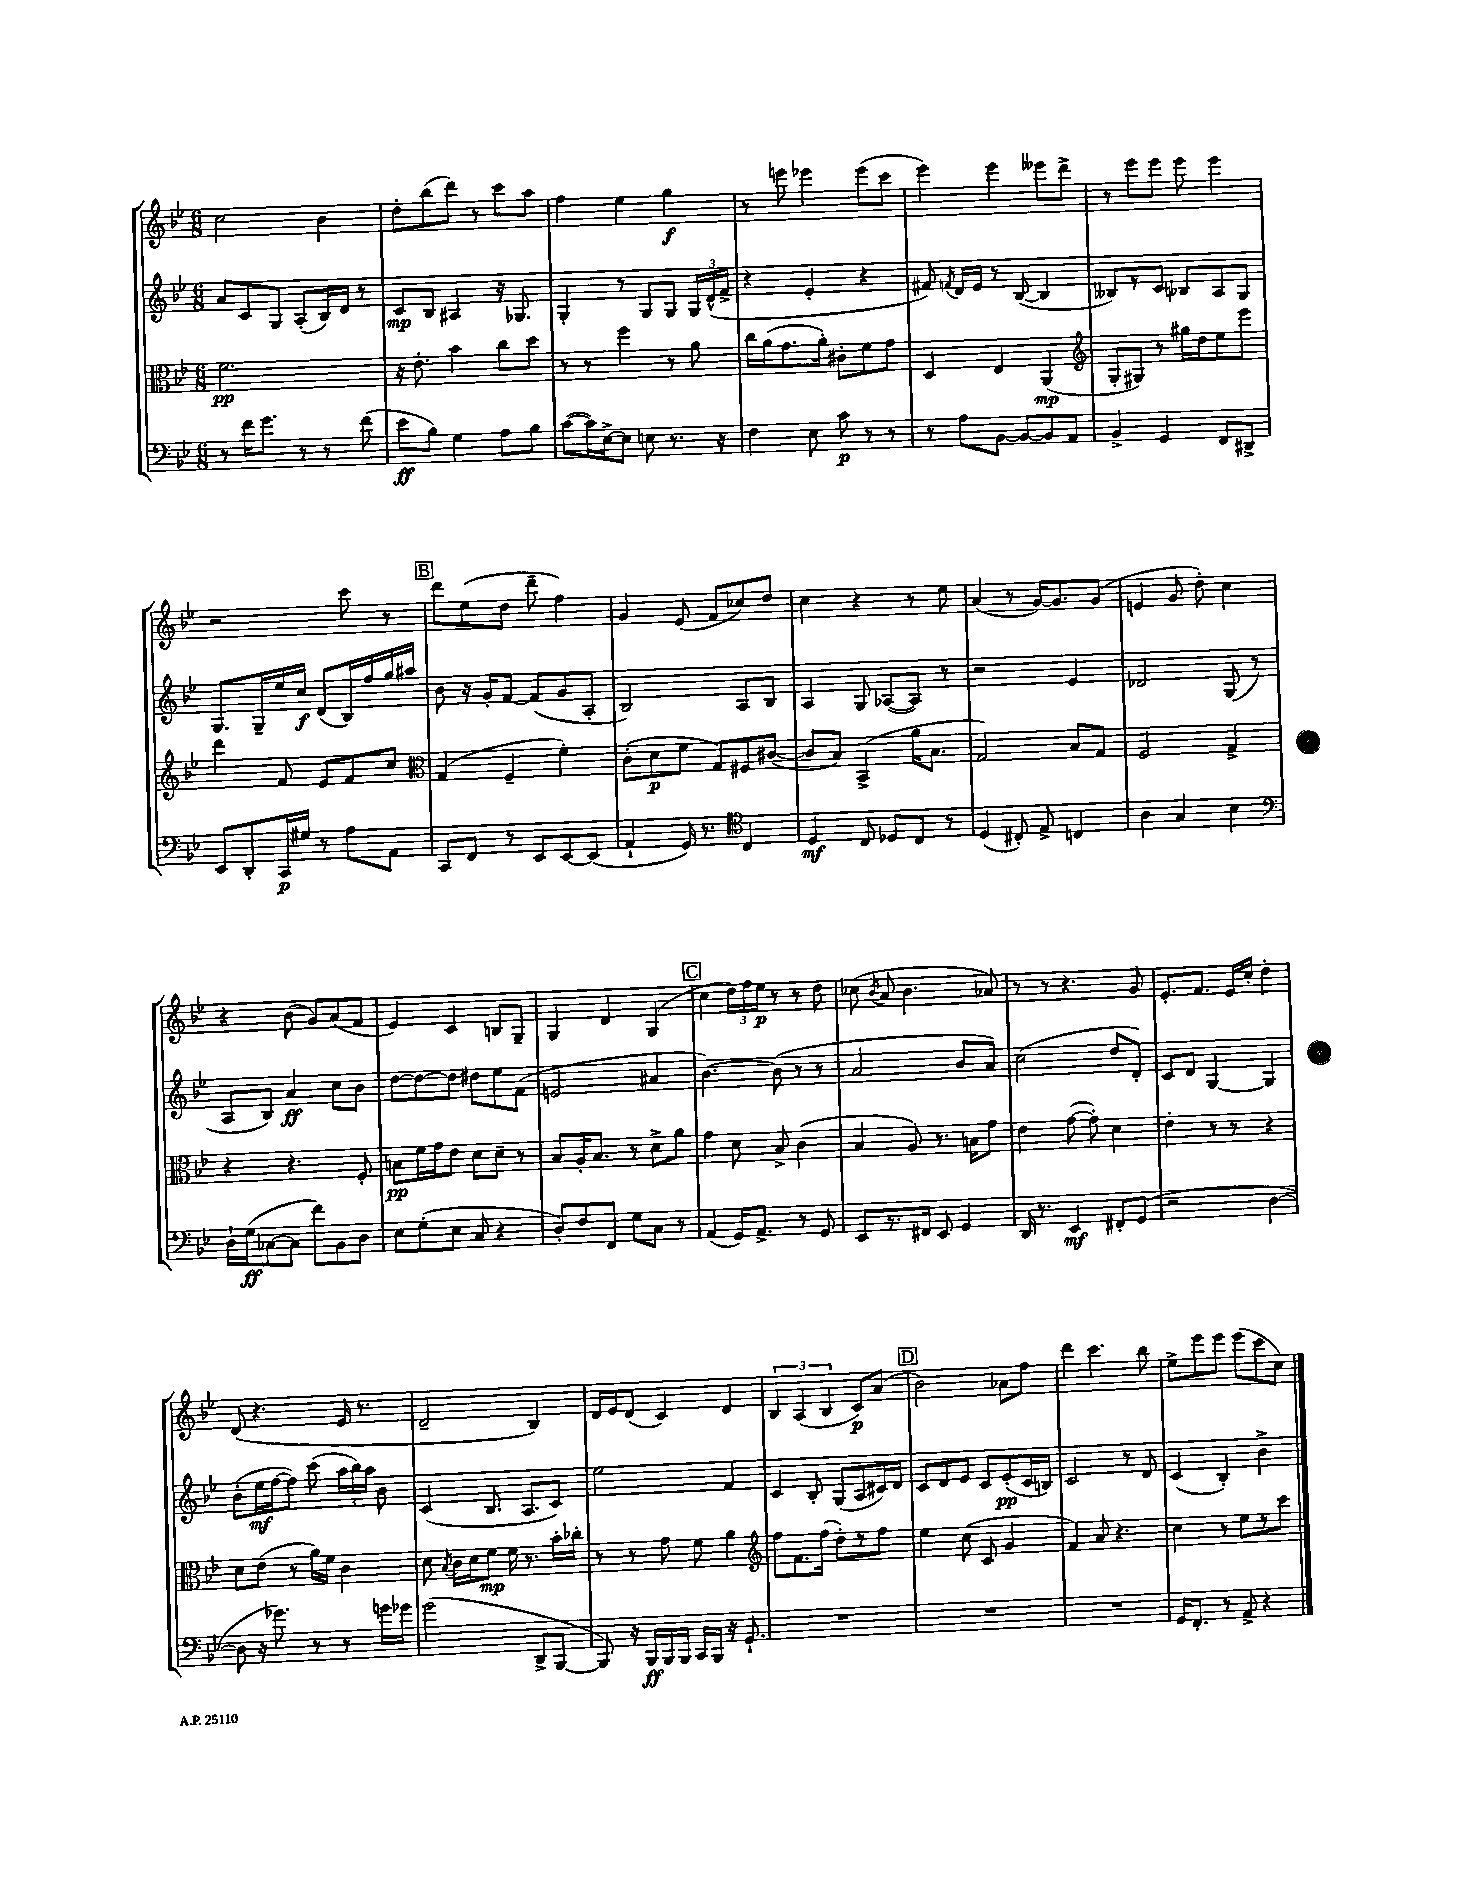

**kern	**kern	**kern	**kern
*staff4	*staff3	*staff2	*staff1
*clefF4	*clefC3	*clefG2	*clefG2
*k[b-e-]	*k[b-e-]	*k[b-e-]	*k[b-e-]
*M6/8	*M6/8	*M6/8	*M6/8
8r	2.f	8a	2cc
16f	.	8c	.
8.g	.	.	.
.	.	8G	.
8r	.	(8A'	.
8r	.	16B-)	4b-
.	.	16d	.
(8f	.	8r	.
=	=	=	=
8e-	16r	8c	8dd'
.	8.e-'	.	.
8B-)	.	8B-	(8bb-
4G	4b-	4A#	8ddd)
.	.	.	8r
8A	8cc	16r	8ccc
.	.	8.G-	.
8B-	8dd	.	8aa
=	=	=	=
([8c	8r	4G'	4ff
16c])	8r	.	.
[16E-^	.	.	.
8E-]	4ff	8r	4ee-
8E	.	8G	.
8.r	8r	8G	4gg
.	8a	24G	.
.	.	(24d^^	.
16r	.	.	.
.	.	24f^	.
=	=	=	=
4F	16cc	4r	8r
.	(16a	.	.
.	8.g	.	8eee
8E-	.	4e-'	4eee-
.	16a')	.	.
8c	8c#'	.	.
8r	8f	4r	(8eee-
8r	8g	.	8ccc
=	=	=	=
8r	4D	8f#)	4eee-)
.	.	8qf	.
8A	.	16d	.
.	.	16e-	.
[8BB-	4E-	8r	4eee-
8BB-_	.	([8B-	.
8BB-]	(4AA	4B-]	8eee--
8AA	.	.	8ddd^
=	=	=	=
*	*clefG2	*	*
4BB-^	8G'	8B--)	8r
.	8G#)	8r	8eee-
4GG	8r	8c	8eee-
.	16gg#	8B-	8eee-
.	16dd	.	.
8FF	8ee-	8A	4eee-
8DD#^	8eee-	8G	.
=	=	=	=
8EE-	4ddd	8.G	2r
8DD'	.	.	.
.	.	16G~	.
16CC	8f	16ee-	.
16G#	.	16cc	.
8r	8e-	(8d	.
8A	8f	16B-)	8ccc
.	.	16ff	.
8AA	8cc	16gg	8r
.	.	16aa#	.
=	=	=	=
*	*clefC3	*	*
8CC	(4G	8b-	8ddd
8FF	.	16r	(8ee-
.	.	16g'	.
8r	4F~	[8f	8dd
8EE-	.	(8f]	8ddd~
[8EE-	4f')	8g	4ff)
(8EE-]	.	8A'	.
=	=	=	=
4AA`	(8c'	2B-)	4g
.	8d	.	.
16GG)	8f	.	(8e-
8.r	.	.	.
.	8G)	.	8f
*clefC4	*	*	*
4C	8F#	8A	8cc-)
.	([8c#	8B-	8dd
=	=	=	=
4D	8c#]	4A	4cc
.	8B-)	.	.
8C	(4BB-^	8G	4r
8D-	.	([8A-	.
8C	16a	8A-])	8r
.	8.B-	.	.
8r	.	8r	8ee-
=	=	=	=
(4D	2G)	2r	(4a
8C#')	.	.	8r
8E-^	.	.	[16g)
.	.	.	8.g]
4C	8B-	4e-	.
.	8G	.	(8g
=	=	=	=
4A	2F	2d-	4e
4G	.	.	8g
.	.	.	8dd')
4B-	4G^	(8G	4cc
.	.	8r	.
=	=	=	=
*clefF4	*	*	*
16D`	4r	8A	4r
(16G	.	.	.
[8C-	.	8B-)	.
8C-]	4.r	4a	(8b-
8f)	.	.	8g)
8BB-	.	8cc	(8a
8D	8F'	8b-	8f
=	=	=	=
8E-	8B	[8dd	4e-)
(8G'	16f	8dd_	.
.	16g	.	.
8E-	8e-	8dd]	4c
8C	8d	8dd#	.
4r	8d~	8ee-	8B
.	8r	(8f	8G~
=	=	=	=
8D')	8B-	2e	4G
8F	16A'	.	.
.	8.B-	.	.
8FF	.	.	4d
8G	8r	.	.
8C	8d^	4a#	(4G
8r	8a	.	.
=	=	=	=
(4AA	4g	[4.b-)	4cc
16GG)	8d	.	24dd)
.	.	.	24ff
8.AA^	.	.	.
.	.	.	24ee-
.	8B-^	(8b-]	8r
8r	(4c	8r	8r
8GG	.	8r	8dd
=	=	=	=
8EE-	4B-	2a	(8cc-
.	.	.	8qb-
8.r	.	.	8a
.	8A)	.	4.b-
16FF#	.	.	.
8EE-	8.r	.	.
4GG	.	8b-	.
.	16B	.	.
.	8g	8a)	8a-)
=	=	=	=
16DD	4e-	(2cc	8r
8.r	.	.	.
.	.	.	8r
4EE-	([8g	.	4.r
.	8g'])	.	.
8FF#'	4d	8dd	.
(8GG	.	8d')	8g
=	=	=	=
2r	4e-'	8c	8.e-'
.	.	8d	.
.	.	.	8.f
.	8r	[4G	.
.	8r	.	16e-
.	.	.	16cc'
[4D	4r	4G]	4dd'
=	=	=	=
8D]	8d	(8b-'	(8d
16r	(8e-	16ee-	4.r
8.g-)	.	[16ff	.
.	8r	8ff])	.
8r	16a)	(8ccc	.
.	16f	.	.
8r	4c	24aa	16e-
.	.	24bb-)	.
.	.	.	8.r
.	.	24aa	.
16g	.	8b-	.
16g-	.	.	.
=	=	=	=
(2g	8d	(4c	2d~
.	8qB-	.	.
.	16c	.	.
.	16d	.	.
.	8f	8.B-	.
.	16f	.	.
.	8.r	8.A	.
8DD^	.	.	4B-)
[8BBB-	16b-'	8c)	.
.	16cc-'	.	.
=	=	=	=
8BBB-])	8r	2ee-	16d
.	.	.	16e-
16r	8r	.	(8d
16BBB-	.	.	.
16BBB-	8g	.	4c)
16BBB-	.	.	.
16CC	8f	.	.
16BBB-	.	.	.
16r	4a	4f	4d
8.GG`	.	.	.
=	=	=	=
*	*clefG2	*	*
2.r	8ff	4c	6B-
.	8.f	.	.
.	.	.	(6A
.	.	8B-'	.
.	(16ff	.	.
.	.	.	6B-
.	8dd')	(8G	.
.	8r	8A	8c)
.	8ff	16c#)	(8a
.	.	16d	.
=	=	=	=
2.r	4ee-	8c	2b-)
.	.	8d	.
.	(8cc	8e-	.
.	8c	8c	.
.	4g	(8e-'	8a-
.	.	16c	8ff
.	.	16B)	.
=	=	=	=
2.r	4f)	2c	4ddd
.	8a	.	4.ccc
.	4.r	.	.
.	.	8r	.
.	.	8d	8bb-
=	=	=	=
16GG	4cc	(4c	8ee-^
8.FF'	.	.	.
.	.	.	8eee-
8r	8r	4B-')	8eee-
8AA^	8ee-	.	(8eee-
4r	8r	4b-^	8ccc
.	8ccc	.	8cc)
==	==	==	==
*-	*-	*-	*-
